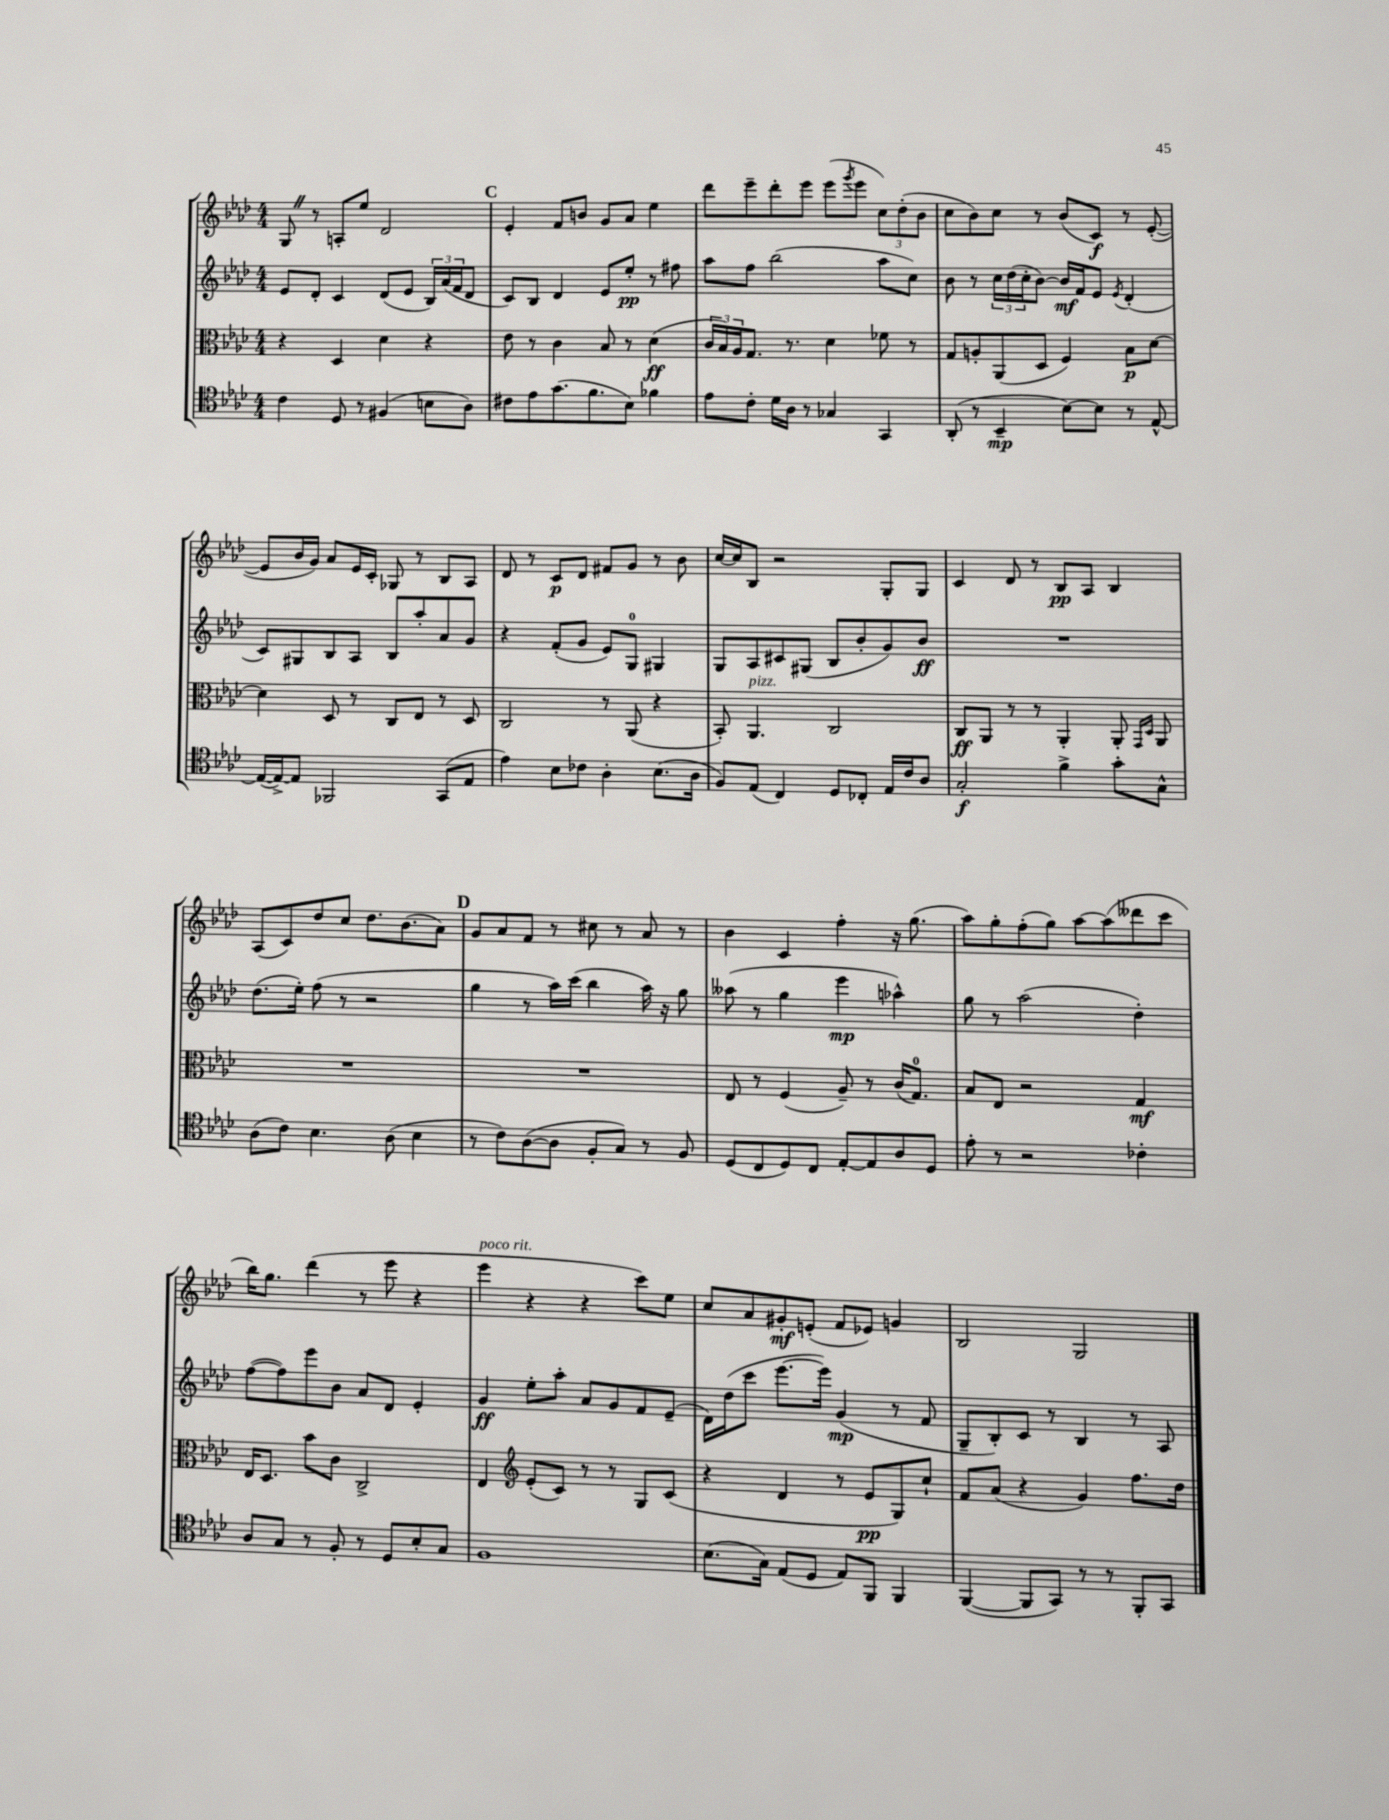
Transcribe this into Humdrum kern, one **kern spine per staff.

**kern	**dynam	**kern	**dynam	**kern	**dynam	**kern	**dynam
*part4	*part4	*part3	*part3	*part2	*part2	*part1	*part1
*staff4	*staff4	*staff3	*staff3	*staff2	*staff2	*staff1	*staff1
*clefC4	*	*clefC3	*	*clefG2	*	*clefG2	*
*k[b-e-a-d-]	*	*k[b-e-a-d-]	*	*k[b-e-a-d-]	*	*k[b-e-a-d-]	*
*M4/4	*	*M4/4	*	*M4/4	*	*M4/4	*
=101	=101	=101	=101	=101	=101	=101	=101
4c\	.	4r	.	8e-/L	.	8GZ/	.
.	.	.	.	8d-'/J	.	8r	.
8D-/	.	4D-/	.	4c/	.	8An'/L	.
8r	.	.	.	.	.	8ee-/J	.
(4F#X/	.	4d-\	.	(8d-/L	.	2d-/	.
.	.	.	.	8e-/J	.	.	.
8Bn\L	.	4r	.	24B-/LL)	.	.	.
.	.	.	.	(24a-/	.	.	.
.	.	.	.	24f/J	.	.	.
8A-\J)	.	.	.	8d-/J	.	.	.
!!LO:REH:place=s1:t=C
=102	=102	=102	=102	=102	=102	=102	=102
8c#X\L	.	8e-\	.	8c/L)	.	4e-'/	.
8e-\	.	8r	.	8B-/J	.	.	.
(8.g\	.	4c\	.	4d-/	.	8f/L	.
.	.	.	.	.	.	8bn/J	.
8.f\	.	.	.	.	.	.	.
.	.	8B-/	.	8e-/L	.	8g/L	.
8B-\J)	.	8r	.	8ee-'/J	pp	8a-/J	.
4f-X\	.	(4d-\	ff	8r	.	4ee-\	.
.	.	.	.	8ff#X\	.	.	.
=103	=103	=103	=103	=103	=103	=103	=103
8e-\L	.	24c/LL	.	8aa-\L	.	8ddd-\L	.
.	.	24B-/)	.	.	.	.	.
.	.	24A-/J	.	.	.	.	.
8c'\J	.	8.G/J	.	8ff\J	.	8eee-~\	.
16d-\LL	.	.	.	(2bb-\	.	8ddd-'\	.
16A-\JJ	.	8.r	.	.	.	.	.
8r	.	.	.	.	.	8eee-\J	.
4G-X/	.	4d-\	.	.	.	(8eee-\L	.
.	.	.	.	.	.	8qggg/	.
.	.	.	.	.	.	8eee-\J	.
4GG/	.	8f-X\	.	8aa-\L	.	12cc\L)	.
.	.	.	.	.	.	(12dd-'\	.
.	.	8r	.	8cc\J)	.	.	.
.	.	.	.	.	.	12b-\J	.
=104	=104	=104	=104	=104	=104	=104	=104
(8AA-'/	.	8G/L	.	8b-\	.	8cc\L	.
8r	.	8An'/	.	8r	.	8b-\)	.
4BB-~/	mp	(8AA-/	.	24cc\LL	.	8cc\J	.
.	.	.	.	(24dd-\	.	.	.
.	.	.	.	24cc'\J	.	.	.
.	.	8D-/J	.	[8b-\J)	.	8r	.
[8B-\L)	.	4F/)	.	16b-/LL]	mf	(8b-/L	.
.	.	.	.	16f/J	.	.	.
8B-\J]	.	.	.	8e-/J	.	8c/J)	f
.	.	.	.	8qe-/	.	.	.
8r	.	8B-\L	p	(4d-'/	.	8r	.
[8E-^^/	.	[8d-\J	.	.	.	([8e-'/	.
!!LO:LB:g=z
=105	=105	=105	=105	=105	=105	=105	=105
(16E-/LL_	.	4d-\]	.	8c/L)	.	8e-/L]	.
16E-^/J_)	.	.	.	.	.	.	.
8E-/J]	.	.	.	8G#X/	.	16b-/L	.
.	.	.	.	.	.	16g/JJ)	.
2FF-X/	.	8D-/	.	8B-/	.	8a-/L	.
.	.	8r	.	8A-/J	.	16e-/L	.
.	.	.	.	.	.	16c'/JJ	.
.	.	8C/L	.	8B-/L	.	8G-X/	.
.	.	8E-/J	.	8aa-'/	.	8r	.
(8GG/L	.	8r	.	8a-/	.	8B-/L	.
8E-/J	.	8D-/	.	8g/J	.	8A-/J	.
=106	=106	=106	=106	=106	=106	=106	=106
4e-\)	.	2C/	.	4r	.	8d-/	.
.	.	.	.	.	.	8r	.
8B-\L	.	.	.	(8f'/L	.	8c/L	p
8c-X\J	.	.	.	8g/J	.	8d-/J	.
4A-'\	.	8r	.	8e-/L)	.	8f#X/L	.
.	.	(8AA-/	.	8G/J	.	8g/J	.
(8.B-\L	.	4r	.	4G#X/	.	8r	.
.	.	.	.	.	.	8b-\	.
16A-\Jk	.	.	.	.	.	.	.
=107	=107	=107	=107	=107	=107	=107	=107
8F/L)	.	8BB-'/)	.	8G/L	.	[16cc/LL	.
.	.	.	.	.	.	16cc/J]	.
!	!	!LO:TX:a:i:t=pizz.	!	!	!	!	!
(8E-/J	.	4.AA-/	.	8A-/	.	8B-/J	.
4C/)	.	.	.	8c#X/	.	2r	.
.	.	.	.	(8G#X/J	.	.	.
8D-/L	.	2C/	.	8B-/L	.	.	.
8C-X'/J	.	.	.	8b-'/	.	.	.
16E-/LL	.	.	.	8g/)	.	8G'/L	.
16c/J	.	.	.	.	.	.	.
8A-/J	.	.	.	8b-/J	ff	8G/J	.
=108	=108	=108	=108	=108	=108	=108	=108
2G'/	f	8C/L	ff	1r	.	4c/	.
.	.	8AA-/J	.	.	.	.	.
.	.	8r	.	.	.	8d-/	.
.	.	8r	.	.	.	8r	.
4f^\	.	4AA-'/	.	.	.	8B-/L	pp
.	.	.	.	.	.	8A-/J	.
8g'\L	.	8AA-'/	.	.	.	4B-/	.
.	.	16qqGG/LL	.	.	.	.	.
.	.	16qqD-/JJ	.	.	.	.	.
8G^^\J	.	8AA-/	.	.	.	.	.
!!LO:LB:g=z
=109	=109	=109	=109	=109	=109	=109	=109
(8A-\L	.	1r	.	(8.dd-\L	.	(8A-/L	.
8c\J)	.	.	.	.	.	8c/)	.
.	.	.	.	16ee-'\Jk)	.	.	.
4.B-\	.	.	.	(8ff\	.	8dd-/	.
.	.	.	.	8r	.	8cc/J	.
.	.	.	.	2r	.	8.dd-\L	.
(8A-\	.	.	.	.	.	.	.
.	.	.	.	.	.	(8.b-\	.
4B-\	.	.	.	.	.	.	.
.	.	.	.	.	.	8a-\J)	.
!!LO:REH:place=s1:t=D
=110	=110	=110	=110	=110	=110	=110	=110
8r	.	1r	.	4gg\	.	8g/L	.
8c\L)	.	.	.	.	.	8a-/	.
([8A-\	.	.	.	8r	.	8f/J	.
8A-\J]	.	.	.	16aa-\LL)	.	8r	.
.	.	.	.	(16ccc\JJ	.	.	.
8F'/L	.	.	.	4bb-\	.	8cc#X\	.
8G/J)	.	.	.	.	.	8r	.
8r	.	.	.	16aa-\)	.	8a-/	.
.	.	.	.	16r	.	.	.
8F/	.	.	.	8gg\	.	8r	.
=111	=111	=111	=111	=111	=111	=111	=111
(8D-/L	.	8E-/	.	(8aa--X\	.	4b-\	.
8C/	.	8r	.	8r	.	.	.
8D-/)	.	(4F/	.	4gg\	.	4c/	.
8C/J	.	.	.	.	.	.	.
[8E-'/L	.	8A-~/)	.	4eee-\	mp	4ff'\	.
8E-/]	.	8r	.	.	.	.	.
8A-/	.	(16c/KL	.	4aa-X^^\)	.	16r	.
.	.	8.G/J)	.	.	.	(8.gg\	.
8D-/J	.	.	.	.	.	.	.
=112	=112	=112	=112	=112	=112	=112	=112
8e-'\	.	8B-/L	.	8gg\	.	8aa-\L)	.
8r	.	8E-/J	.	8r	.	8gg'\	.
2r	.	2r	.	(2aa-\	.	(8ff'\	.
.	.	.	.	.	.	8gg\J)	.
.	.	.	.	.	.	[8aa-\L	.
.	.	.	.	.	.	(8aa-\]	.
4c-X'\	.	4G/	mf	4dd-'\)	.	8ddd--X\	.
.	.	.	.	.	.	8ccc\J	.
!!LO:LB:g=z
=113	=113	=113	=113	=113	=113	=113	=113
8A-/L	.	16E-/KL	.	([8ff\L	.	16bb-\KL)	.
.	.	8.D-/J	.	.	.	8.gg\J	.
8G/J	.	.	.	8ff\])	.	.	.
8r	.	8b-\L	.	8eee-\	.	(4ddd-\	.
8F'/	.	8c\J	.	8b-\J	.	.	.
8r	.	2C^/	.	8a-/L	.	8r	.
8D-/L	.	.	.	8d-/J	.	8eee-\	.
8B-'/	.	.	.	4e-'/	.	4r	.
8G/J	.	.	.	.	.	.	.
=114	=114	=114	=114	=114	=114	=114	=114
!	!	!	!	!	!	!LO:TX:a:i:t=poco rit.	!
1F	.	4E-/	.	4g/	ff	4eee-\	.
*	*	*clefG2	*	*	*	*	*
.	.	(8e-'/L	.	8ee-'\L	.	4r	.
.	.	8c/J)	.	8aa-'\J	.	.	.
.	.	8r	.	8a-/L	.	4r	.
.	.	8r	.	8g/	.	.	.
.	.	8G/L	.	8f/	.	8ccc\L)	.
.	.	(8c/J	.	(8e-~/J	.	8ee-\J	.
=115	=115	=115	=115	=115	=115	=115	=115
(8.B-\L	.	4r	.	16d-\LL)	.	8cc/L	.
.	.	.	.	(16dd-\J	.	.	.
.	.	.	.	8ccc\J	.	8a-/	.
16G\Jk)	.	.	.	.	.	.	.
(8E-/L	.	4d-/	.	[8.eee-\L	.	8g#X'/	mf
8D-/J	.	.	.	.	.	(8en'/J	.
.	.	.	.	16eee-\Jk])	.	.	.
8E-/L)	.	8r	.	(4g/	mp	8f/L	.
8FF/J	.	8e-/L	pp	.	.	8e-X/J)	.
4FF/	.	8G/)	.	8r	.	4gn/	.
.	.	8cc`/J	.	8f/	.	.	.
=116	=116	=116	=116	=116	=116	=116	=116
([4FF/	.	8f/L	.	8G~/L	.	2B-/	.
.	.	(8a-/J	.	8B-'/)	.	.	.
8FF/L]	.	4r	.	8c/J	.	.	.
8GG/J)	.	.	.	8r	.	.	.
8r	.	4g/)	.	4B-/	.	2G/	.
8r	.	.	.	.	.	.	.
8FF'/L	.	8.ff\L	.	8r	.	.	.
8GG/J	.	.	.	8A-/	.	.	.
.	.	16dd-\Jk	.	.	.	.	.
==	==	==	==	==	==	==	==
*-	*-	*-	*-	*-	*-	*-	*-
